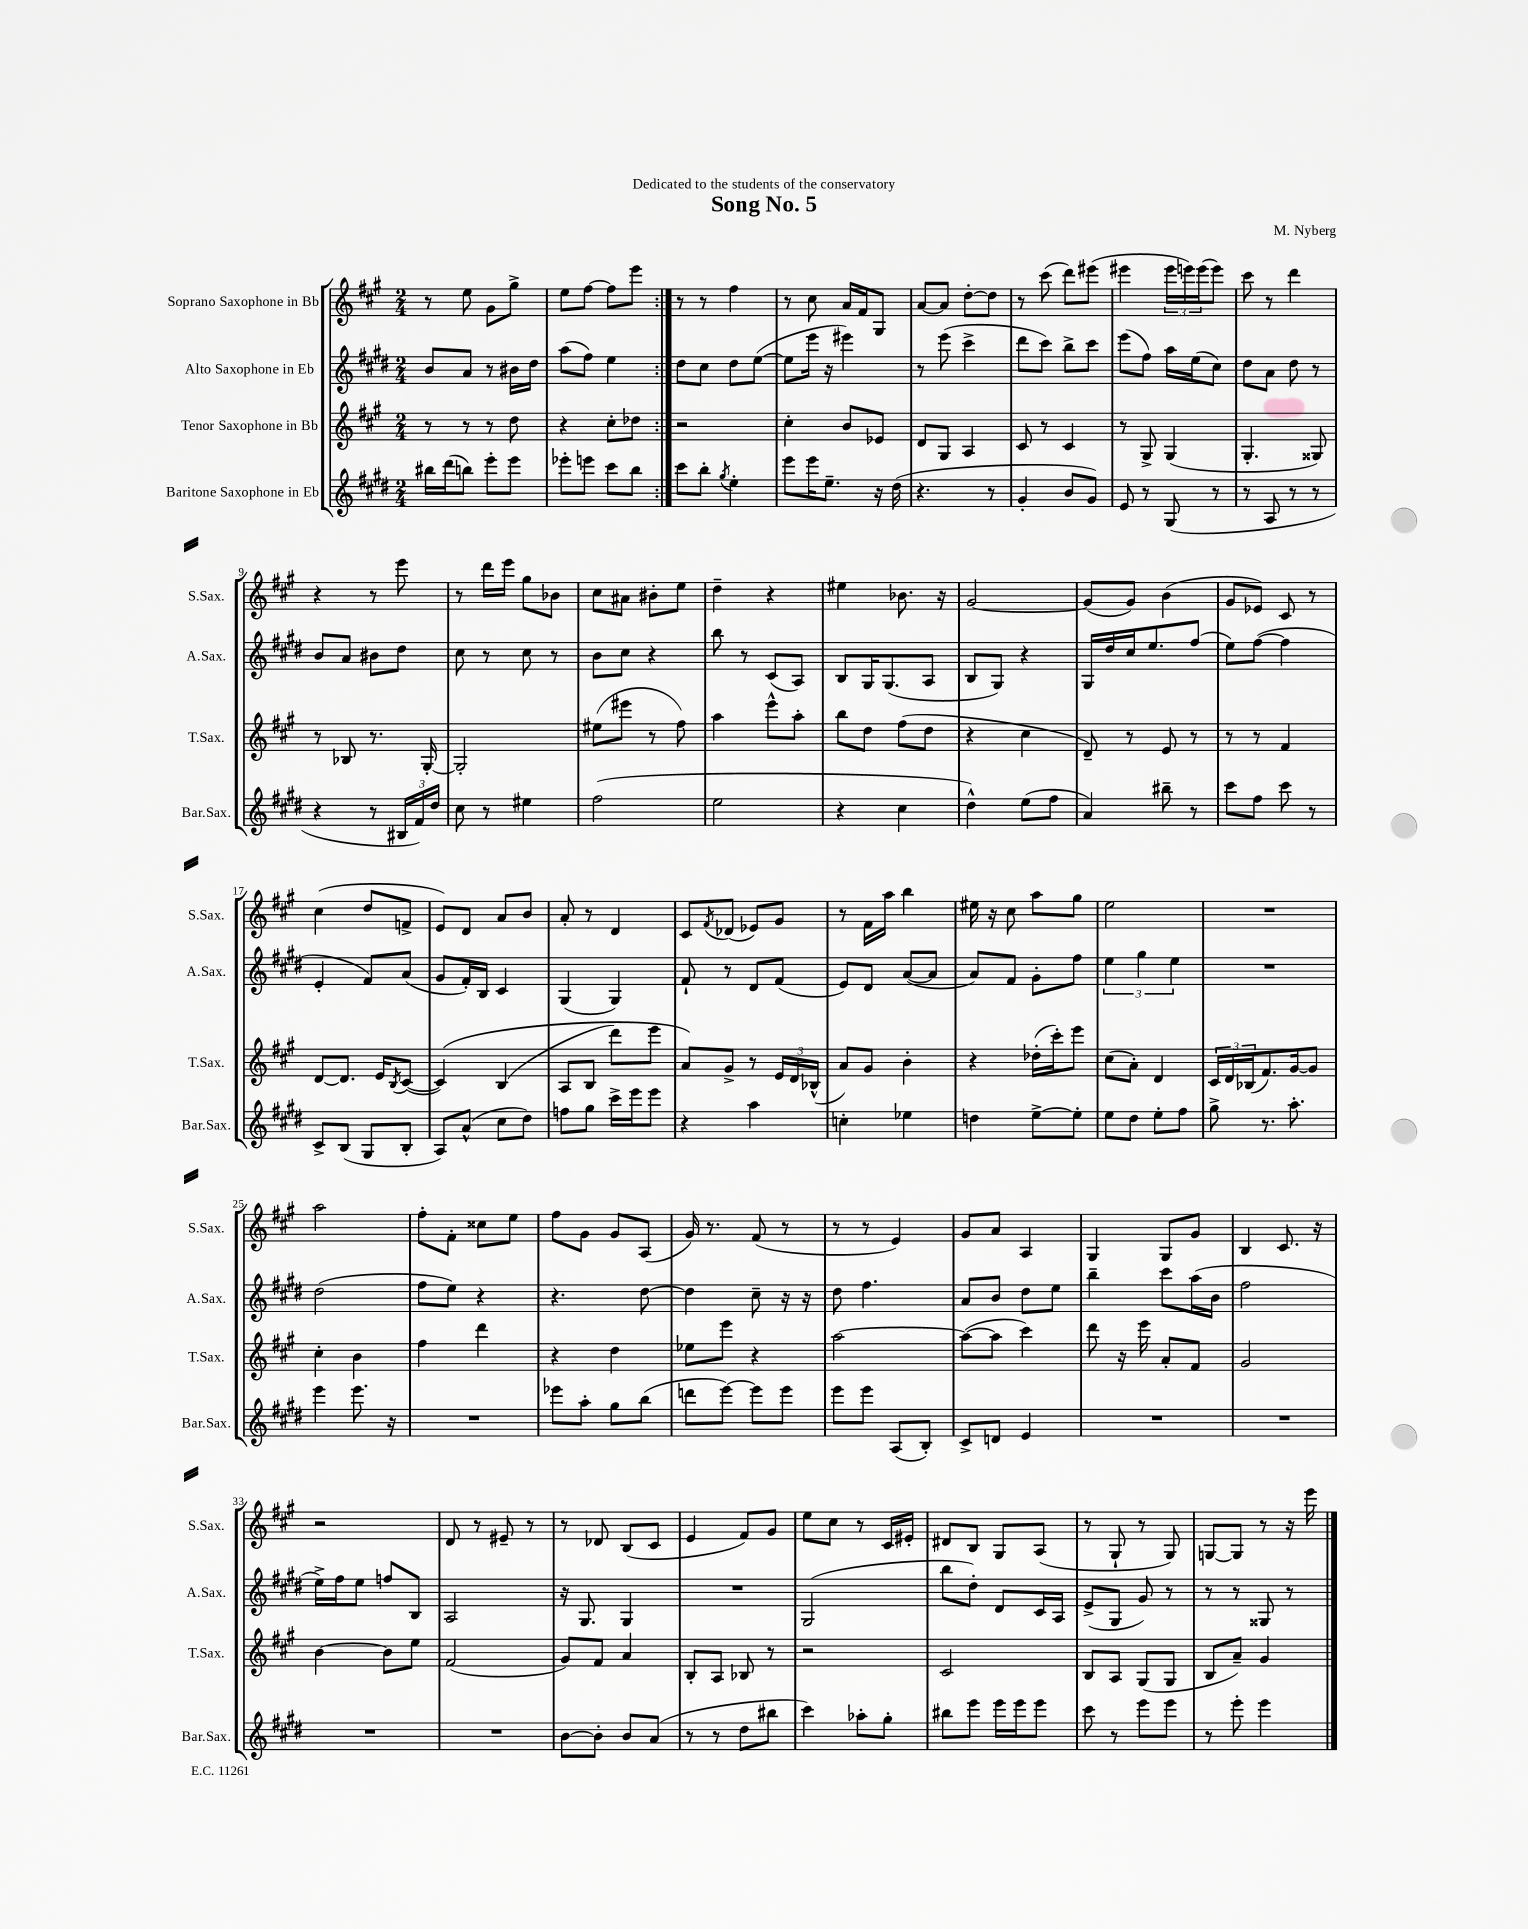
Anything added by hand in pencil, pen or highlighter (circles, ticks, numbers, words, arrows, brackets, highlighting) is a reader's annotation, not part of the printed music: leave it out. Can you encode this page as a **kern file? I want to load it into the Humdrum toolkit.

**kern	**kern	**kern	**kern
*staff4	*staff3	*staff2	*staff1
*clefG2	*clefG2	*clefG2	*clefG2
*k[f#c#g#d#]	*k[f#c#g#]	*k[f#c#g#d#]	*k[f#c#g#]
*M2/4	*M2/4	*M2/4	*M2/4
16bb#\LL	8r	8b/L	8r
(16ddd#\J	.	.	.
8bb\J)	8r	8a/J	8ee\
8eee'\L	8r	8r	8g#\L
8eee\J	8dd\	16b#\LL	8gg#^\J
.	.	16dd#\JJ	.
=	=	=	=
8eee-'\L	4r	(8aa\L	8ee\L
8eee\J	.	8ff#\J)	[8ff#\J
8ccc#\L	8cc#'\L	4ee\	8ff#\]L
8bb\J	8dd-\J	.	8eee\J
=:|!	=:|!	=:|!	=:|!
8ccc#\L	2r	8dd#\L	8r
8bb'\J	.	8cc#\J	8r
8qgg#/	.	.	.
4ee'\	.	8dd#\L	4ff#\
.	.	([8ee\J	.
=	=	=	=
8eee\L	4cc#'\	8ee\]L	8r
16eee\K	.	16eee\Jk	8cc#\
8.ee~\J	.	16r	.
.	8b/L	4eee#\)	16a/LL
.	.	.	16f#/J
16r	8e-/J	.	8G#/J
(16dd#\	.	.	.
=	=	=	=
4.r	8d/L	8r	[8a/L
.	8G#/J	(8eee\	8a/]J
.	4A/	4ccc#^\	[8dd'\L
8r	.	.	8dd\]J
=	=	=	=
4g#'/	8c#/	8ddd#\L	8r
.	8r	8ccc#\J)	(8ccc#\
8b/L	4c#/	8bb^\L	8ddd\L)
8g#/J)	.	8ccc#\J	(8eee#\J
=	=	=	=
8e/	8r	(8eee\L	4eee#\
8r	8G#^/	8ff#\J)	.
(8G#/	(4G#/	16aa\LL	24eee#\LL
.	.	.	24eee\)
.	.	(16ee\J	.
.	.	.	(24eee\J
8r	.	8cc#\J)	8eee\J)
=	=	=	=
8r	4.G#'/	8dd#\L	8ccc#\
8A/	.	8a\J	8r
8r	.	8dd#\	4ddd\
8r	8G##/)	8r	.
=	=	=	=
4r	8r	8b/L	4r
.	8B-/	8a/J	.
8r	8.r	8b#\L	8r
24B#/LL	.	8dd#\J	8eee\
24f#/)	.	.	.
.	[16G#'/	.	.
24dd#/JJ	.	.	.
=	=	=	=
8cc#\	2G#'/]	8cc#\	8r
8r	.	8r	16ddd\LL
.	.	.	16eee\JJ
4ee#\	.	8cc#\	8gg#\L
.	.	8r	8b-\J
=	=	=	=
(2ff#\	(8ee#\L	8b\L	8cc#\L
.	8eee#\J	8cc#\J	8a#\J
.	8r	4r	8b#'\L
.	8ff#\)	.	8ee\J
=	=	=	=
2ee\	4aa\	8bb\	4dd~\
.	.	8r	.
.	8eee^^\L	(8c#/L	4r
.	8aa'\J	8A/J)	.
=	=	=	=
4r	8bb\L	8B/L	4ee#\
.	8dd\J	16G#/K	.
.	.	(8.G#/	.
4cc#\	(8ff#\L	.	8.b-\
.	8dd\J	8A/J	.
.	.	.	16r
=	=	=	=
4dd#^^\)	4r	8B/L	[2g#/
.	.	8G#/J)	.
(8ee\L	4cc#\	4r	.
8ff#\J	.	.	.
=	=	=	=
4a/)	8d~/)	16G#/LL	(8g#/]L
.	.	16dd#/	.
.	8r	16cc#/J	8g#/J)
.	.	8.ee/	.
8bb#~\	8e/	.	(4b\
8r	8r	(8ff#/J	.
=	=	=	=
8ccc#\L	8r	8ee\L)	8g#/L
8ff#\J	8r	([8ff#\J	8e-/J)
8ccc#\	4f#/	4ff#\]	8c#/
8r	.	.	8r
=	=	=	=
8c#^/L	[8d/L	4e'/	(4cc#\
(8B/J	8.d/]J	.	.
8G#/L	.	8f#/L)	8dd/L
.	16e/LK	.	.
.	8qB/	.	.
8B'/J	([8c#/J	(8a/J	8f^/J
=	=	=	=
8A/L)	&(4c#/])	8g#/L	8e/L)
(8a^^/J	.	16f#'/L)	8d/J
.	.	16B/JJ	.
8cc#\L	(4B/	4c#/	8a/L
8dd#\J)	.	.	8b/J
=	=	=	=
8ff\L	8A/L	(4G#/	8a'/
8gg#\J	8B/J	.	8r
16ccc#^\LL	8ddd\L)	4G#/)	4d/
16eee\J	.	.	.
8eee\J	8eee\J	.	.
=	=	=	=
4r	8a/L&)	8f#`/	8c#/L
.	.	.	8qf#/
.	8g#^/J	8r	(8d-/J
4aa\	8r	8d#/L	8e-/L)
.	24e/LL	(8f#/J	8g#/J
.	24d/	.	.
.	(24B-^^/JJ	.	.
=	=	=	=
4cc'\	8a/L)	8e/L)	8r
.	8g#/J	8d#/J	16f#\LL
.	.	.	16aa\JJ
4ee-\	4b'\	([8a/L	4bb\
.	.	8a/]J	.
=	=	=	=
4dd\	4r	8a/L)	16ee#\
.	.	.	16r
.	.	8f#/J	8cc#\
[8ee^\L	(16dd-'\LL	8g#'\L	8aa\L
.	16ccc#'\J)	.	.
8ee'\]J	8eee\J	8ff#\J	8gg#\J
=	=	=	=
8ee\L	(8cc#\L	6ee\	2ee\
8dd#\J	8a'\J)	.	.
.	.	6gg#\	.
8ee'\L	4d/	.	.
.	.	6ee\	.
8ff#\J	.	.	.
=	=	=	=
8gg#^\	24c#/LL	2r	2r
.	24d/	.	.
.	(24B-/J	.	.
8.r	8.f#/)	.	.
8.aa'\	[16g#/k	.	.
.	8g#/]J	.	.
=	=	=	=
4eee\	4cc#'\	(2dd#\	2aa\
8.eee\	4b\	.	.
16r	.	.	.
=	=	=	=
2r	4ff#\	8ff#\L	8ff#'\L
.	.	8ee\J)	8f#'\J
.	4ddd\	4r	8cc##\L
.	.	.	8ee\J
=	=	=	=
8eee-\L	4r	4.r	8ff#\L
8aa'\J	.	.	8g#\J
8gg#\L	4dd\	.	8g#/L
(8bb\J	.	[8dd#\	(8A/J
=	=	=	=
8ddd\L	8ee-\L	4dd#\]	16g#/)
.	.	.	8.r
[8eee\J)	8eee\J	.	.
8eee\]L	4r	8cc#~\	(8f#/
8eee\J	.	16r	8r
.	.	16r	.
=	=	=	=
8eee\L	[2aa\	8dd#\	8r
8eee\J	.	4.ff#\	8r
(8A/L	.	.	4e/)
8B'/J)	.	.	.
=	=	=	=
8c#^/L	(8aa\_L	8a/L	8g#/L
8d/J	8aa\]J	8b/J	8a/J
4e/	4ccc#\)	8dd#\L	4A/
.	.	8ee\J	.
=	=	=	=
2r	8ddd\	4bb~\	4G#/
.	16r	.	.
.	16eee\	.	.
.	8a'/L	8ccc#\L	8G#/L
.	8f#/J	(16aa\L	8g#/J
.	.	16b\JJ	.
=	=	=	=
2r	2g#/	2ff#\	4B/
.	.	.	8.c#/
.	.	.	16r
=	=	=	=
2r	[4b\	16ee^\LL)	2r
.	.	16ff#\J	.
.	.	8ee\J	.
.	8b\]L	8ff/L	.
.	8ee\J	8B/J	.
=	=	=	=
2r	(2f#/	2A/	8d/
.	.	.	8r
.	.	.	8e#~/
.	.	.	8r
=	=	=	=
[8b\L	8g#/L)	16r	8r
.	.	8.G#/	.
8b'\]J	8f#/J	.	8d-/
8b/L	4a/	4G#/	(8B/L
(8a/J	.	.	8c#/J
=	=	=	=
8r	8B'/L	2r	4e/
8r	8A/J	.	.
8dd#\L	8B-/	.	8f#/L)
8bb#\J	8r	.	8g#/J
=	=	=	=
4ccc#\)	2r	(2G#/	8ee\L
.	.	.	8cc#\J
8aa-'\L	.	.	8r
8gg#'\J	.	.	16c#/LL
.	.	.	16e#'/JJ
=	=	=	=
8bb#\L	2c#/	8bb\L	8d#/L
8eee\J	.	8dd#'\J)	8B/J
16eee\LL	.	8d#/L	8G#/L
16eee\J	.	.	.
8eee\J	.	16c#/L	(8A/J
.	.	16A/JJ	.
=	=	=	=
8ccc#\	8B/L	(8e^/L	8r
8r	8A/J	8G#/J	8G#`/
8eee\L	(8G#/L	8g#/)	8r
8eee\J	8G#/J	8r	8G#/)
=	=	=	=
8r	8B/L	8r	[8G/L
8eee'\	8a~/J)	8r	8G/]J
4eee\	4g#/	8G##/	8r
.	.	8r	16r
.	.	.	16eee\
==	==	==	==
*-	*-	*-	*-
